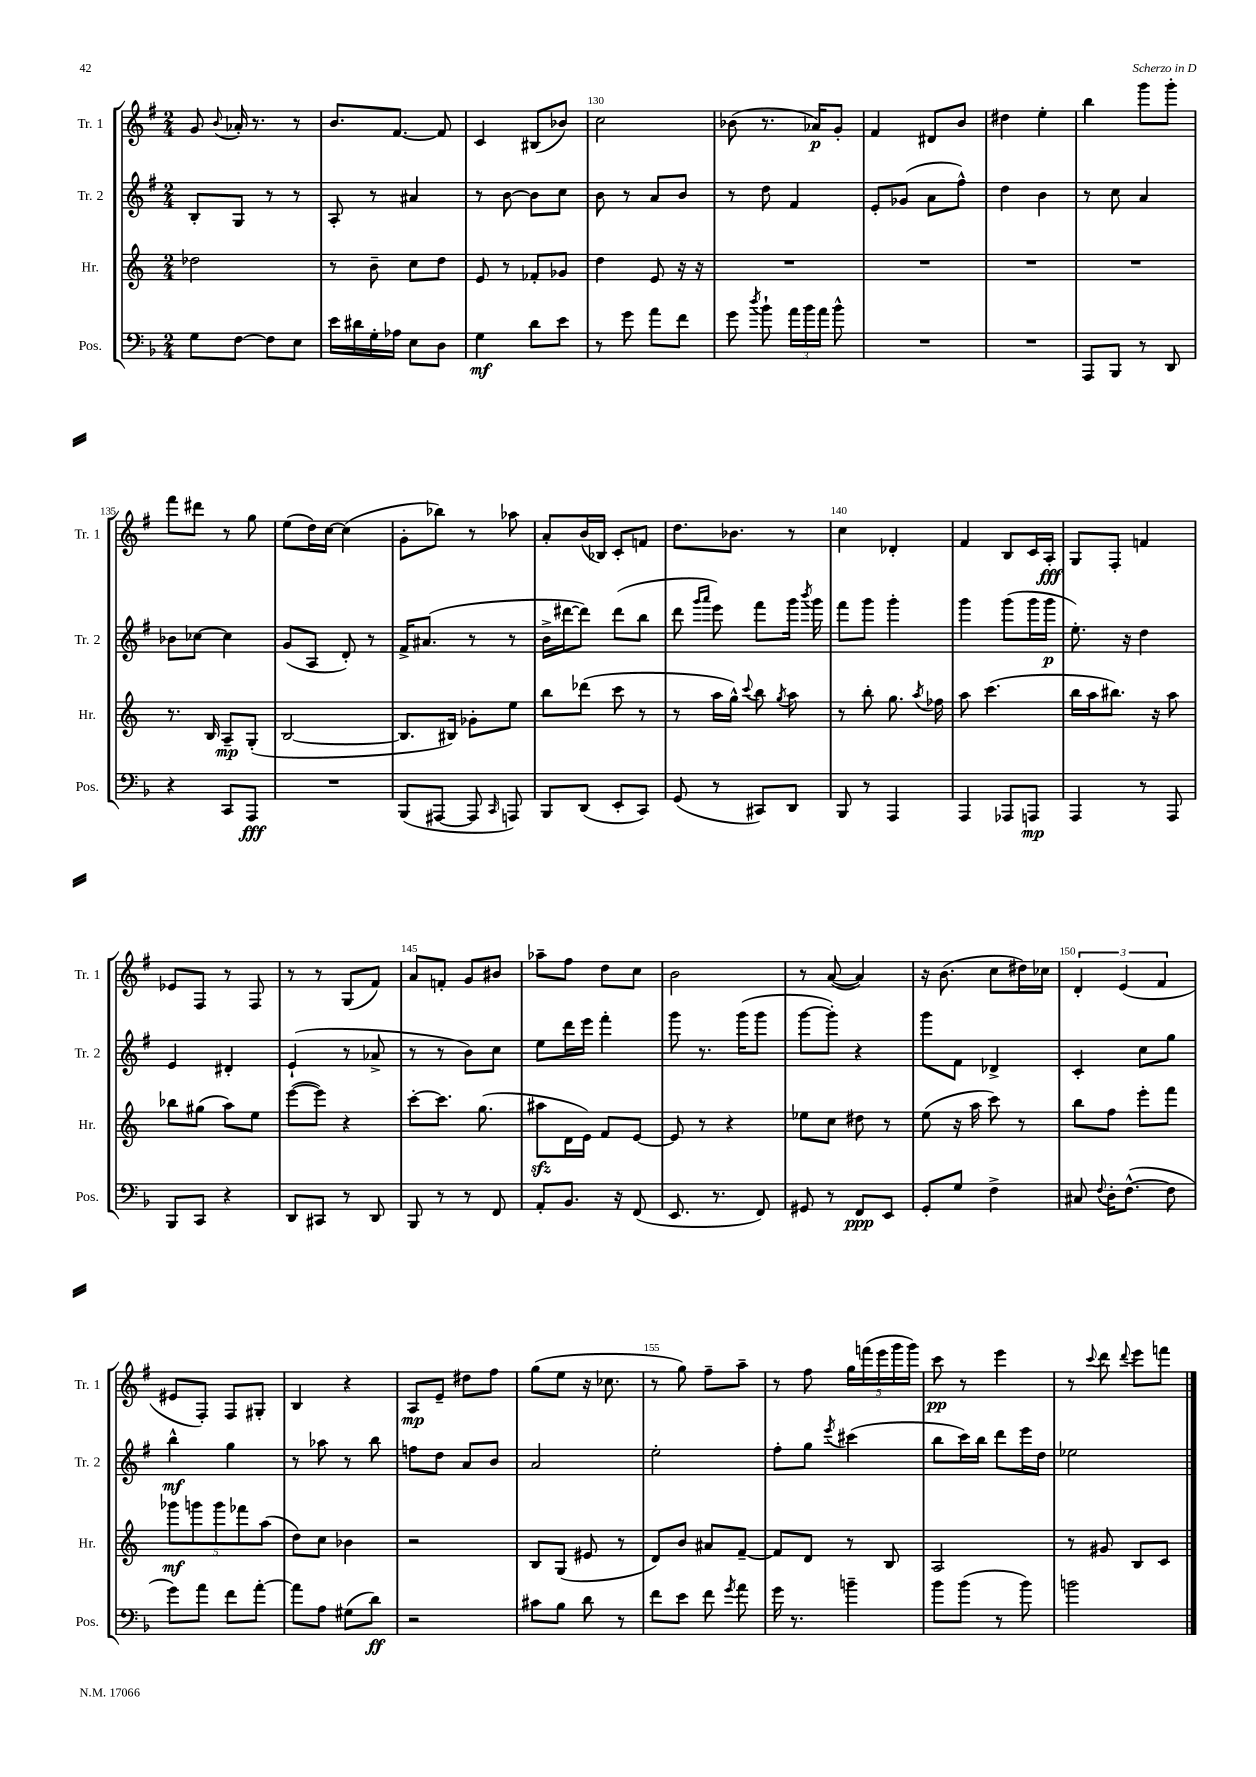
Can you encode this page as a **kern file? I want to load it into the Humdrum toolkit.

**kern	**kern	**kern	**kern
*staff4	*staff3	*staff2	*staff1
*clefF4	*clefG2	*clefG2	*clefG2
*k[b-]	*k[]	*k[f#]	*k[f#]
*M2/4	*M2/4	*M2/4	*M2/4
8G\L	2dd-\	8B'/L	8g/
.	.	.	8qqb/
[8F\J	.	8G/J	16a-'/
.	.	.	8.r
8F\]L	.	8r	.
8E\J	.	8r	8r
=	=	=	=
16e\LL	8r	8A'/	8.b/L
16d#\	.	.	.
16G'\	8b~\	8r	.
16A-\JJ	.	.	[8.f#/J
8E\L	8cc\L	4a#/	.
8D\J	8dd\J	.	8f#/]
=	=	=	=
4G\	8e/	8r	4c/
.	8r	[8b\	.
8d\L	8f-'/L	8b\]L	(8B#/L
8e\J	8g-/J	8cc\J	8b-/J)
=	=	=	=
8r	4dd\	8b\	2cc\
8g\	.	8r	.
8a\L	8e/	8a/L	.
8f\J	16r	8b/J	.
.	16r	.	.
=	=	=	=
8g\	2r	8r	(8b-\
8qdd/	.	.	.
8b-`\	.	8dd\	8.r
24a\LL	.	4f#/	.
24b-\	.	.	.
.	.	.	16a-/LK)
24a\JJ	.	.	.
8b-^^\	.	.	8g'/J
=	=	=	=
2r	2r	8e'/L	4f#/
.	.	(8g-/J	.
.	.	8a\L	8d#/L
.	.	8ff#^^\J)	8b/J
=	=	=	=
2r	2r	4dd\	4dd#\
.	.	4b\	4ee'\
=	=	=	=
8AAA/L	2r	8r	4bb\
8BBB-/J	.	8cc\	.
8r	.	4a/	8ggg\L
8DD/	.	.	8ggg'\J
=	=	=	=
4r	8.r	8b-\L	8fff#\L
.	.	[8cc-\J	8ddd#\J
.	16B/	.	.
8CC/L	8A~/L	4cc-\]	8r
8AAA/J	(8G'/J	.	8gg\
=	=	=	=
2r	[2B/	(8g/L	(8ee\L
.	.	8A/J	16dd\L)
.	.	.	[16cc\JJ
.	.	8d'/)	(4cc\]
.	.	8r	.
=	=	=	=
(8BBB-/L	8.B/]L	16f#^/LK	8g'\L
.	.	(8.a#/J	.
[8AAA#/J	.	.	8bb-\J)
.	16B#/Jk)	.	.
8AAA#/]	8g-'\L	8r	8r
16qqCC/	.	.	.
8AAA/)	8ee\J	8r	8aa-\
=	=	=	=
8BBB-/L	8bb\L	16b^\LL	8a'/L
.	.	[16ddd#\J	.
(8DD/J	(8ddd-\J	8ddd#\]J)	(16b/L
.	.	.	16B-/JJ)
8EE'/L	8ccc\	(8ddd#\L	8c'/L
8CC/J)	8r	8bb\J	8f/J
=	=	=	=
(8GG/	8r	8ddd\	8.dd\L
.	.	16qqggg/LL	.
.	.	16qqaaa/JJ	.
8r	16aa\LL	8eee\)	.
.	16gg^^\JJ)	.	8.b-\J
.	8qqccc/	.	.
8CC#/L)	8bb\	8fff#\L	.
.	8qgg/	.	.
8DD/J	8aa\	16ggg\Jk	8r
.	.	8qbbb/	.
.	.	16ggg\	.
=	=	=	=
8BBB-/	8r	8fff#\L	4cc\
8r	8bb'\	8ggg\J	.
4AAA/	8.gg\	4ggg'\	4d-'/
.	8qaa/	.	.
.	16ff-\	.	.
=	=	=	=
4AAA/	8aa\	4ggg\	4f#/
.	(4.ccc\	.	.
8AAA-/L	.	(8ggg\L	8B/L
8AAA/J	.	16ggg\L	16c/L
.	.	16ggg\JJ	16A'/JJ
=	=	=	=
4AAA/	16bb\LL	8.ee'\)	8G/L
.	16aa\J	.	.
.	8.bb#\J)	.	8F#'/J
.	.	16r	.
8r	.	4dd\	4f/
.	16r	.	.
8AAA/	8aa\	.	.
=	=	=	=
8BBB-/L	8bb-\L	4e/	8e-/L
8CC/J	(8gg#\J	.	8F#/J
4r	8aa\L)	4d#'/	8r
.	8ee\J	.	8F#/
=	=	=	=
8DD/L	([8eee\L	(4e`/	8r
8CC#/J	8eee\]J)	.	8r
8r	4r	8r	(8G/L
8DD/	.	8a-^/	8f#/J)
=	=	=	=
8BBB-/	[8ccc'\L	8r	8a/L
8r	8.ccc\]J	8r	8f'/J
8r	.	8b\L)	8g/L
.	(8.gg\	.	.
8FF/	.	8cc\J	8b#/J
=	=	=	=
8AA'/L	8aa#\L	8ee\L	8aa-~\L
8.BB-/J	16d\L	16ddd\L	8ff#\J
.	16e\JJ)	16eee\JJ	.
.	8f/L	4fff#'\	8dd\L
16r	.	.	.
(8FF/	[8e/J	.	8cc\J
=	=	=	=
8.EE/	8e/]	8ggg\	2b\
.	8r	8.r	.
8.r	.	.	.
.	4r	.	.
.	.	(16ggg\LK	.
8FF/)	.	8ggg\J	.
=	=	=	=
8GG#/	8ee-\L	[8ggg\L	8r
8r	8cc\J	8ggg'\]J)	([8a/
8FF/L	8dd#\	4r	4a/])
8EE/J	8r	.	.
=	=	=	=
8GG'/L	(8ee\	8ggg\L	16r
.	.	.	(8.b\
8G/J	16r	8f#\J	.
.	16aa\	.	.
4F^\	8ccc\)	4d-^/	8cc\L
.	8r	.	16dd#\L)
.	.	.	16cc-\JJ
=	=	=	=
8C#/	8bb\L	4c'/	6d'/
8qqF/	.	.	.
16D'\LK	8ff\J	.	.
.	.	.	(6e/
([8.F^^\J	.	.	.
.	8eee'\L	8cc\L	.
.	.	.	6f#/
8F\]	8fff\J	8gg\J	.
=	=	=	=
8g\L)	10ggg-\L	4bb^^\	8e#/L
.	10ggg\	.	.
8a\J	.	.	8F#'/J)
.	10ggg\	.	.
8f\L	.	4gg\	8F#/L
.	10fff-\	.	.
[8a'\J	.	.	8G#'/J
.	(10aa\J	.	.
=	=	=	=
8a\]L	8dd\L)	8r	4B/
8A\J	8cc\J	8aa-\	.
(8G#\L	4b-\	8r	4r
8d\J)	.	8bb\	.
=	=	=	=
2r	2r	8ff\L	8A/L
.	.	8dd\J	8e~/J
.	.	8a/L	8dd#\L
.	.	8b/J	8ff#\J
=	=	=	=
8c#\L	8B/L	2a/	(8gg\L
8B-\J	(8G/J	.	8ee\J
8d\	8e#/	.	16r
.	.	.	8.cc-\
8r	8r	.	.
=	=	=	=
8f\L	8d/L)	2ee'\	8r
8e\J	8b/J	.	8gg\)
8f\	8a#/L	.	8ff#~\L
8qg/	.	.	.
8a\	[8f~/J	.	8aa~\J
=	=	=	=
16g\	8f/]L	8ff#'\L	8r
8.r	.	.	.
.	8d/J	8gg\J	8ff#\
.	.	8qeee/	.
4b~\	8r	(4ccc#\	20gg\LL
.	.	.	(20fff\
.	.	.	20eee\
.	8B/	.	.
.	.	.	20ggg\
.	.	.	20ggg\JJ)
=	=	=	=
8b-\L	2A/	8bb\L	8ccc\
(8b-\J	.	16ccc\L)	8r
.	.	16bb\JJ	.
8r	.	8ddd\L	4eee\
8b-\)	.	16eee\L	.
.	.	16dd\JJ	.
=	=	=	=
2b\	8r	2ee-\	8r
.	.	.	8qqccc/
.	8g#/	.	8ddd\
.	.	.	8qqddd/
.	8B/L	.	8eee\L
.	8c/J	.	8fff\J
==	==	==	==
*-	*-	*-	*-
